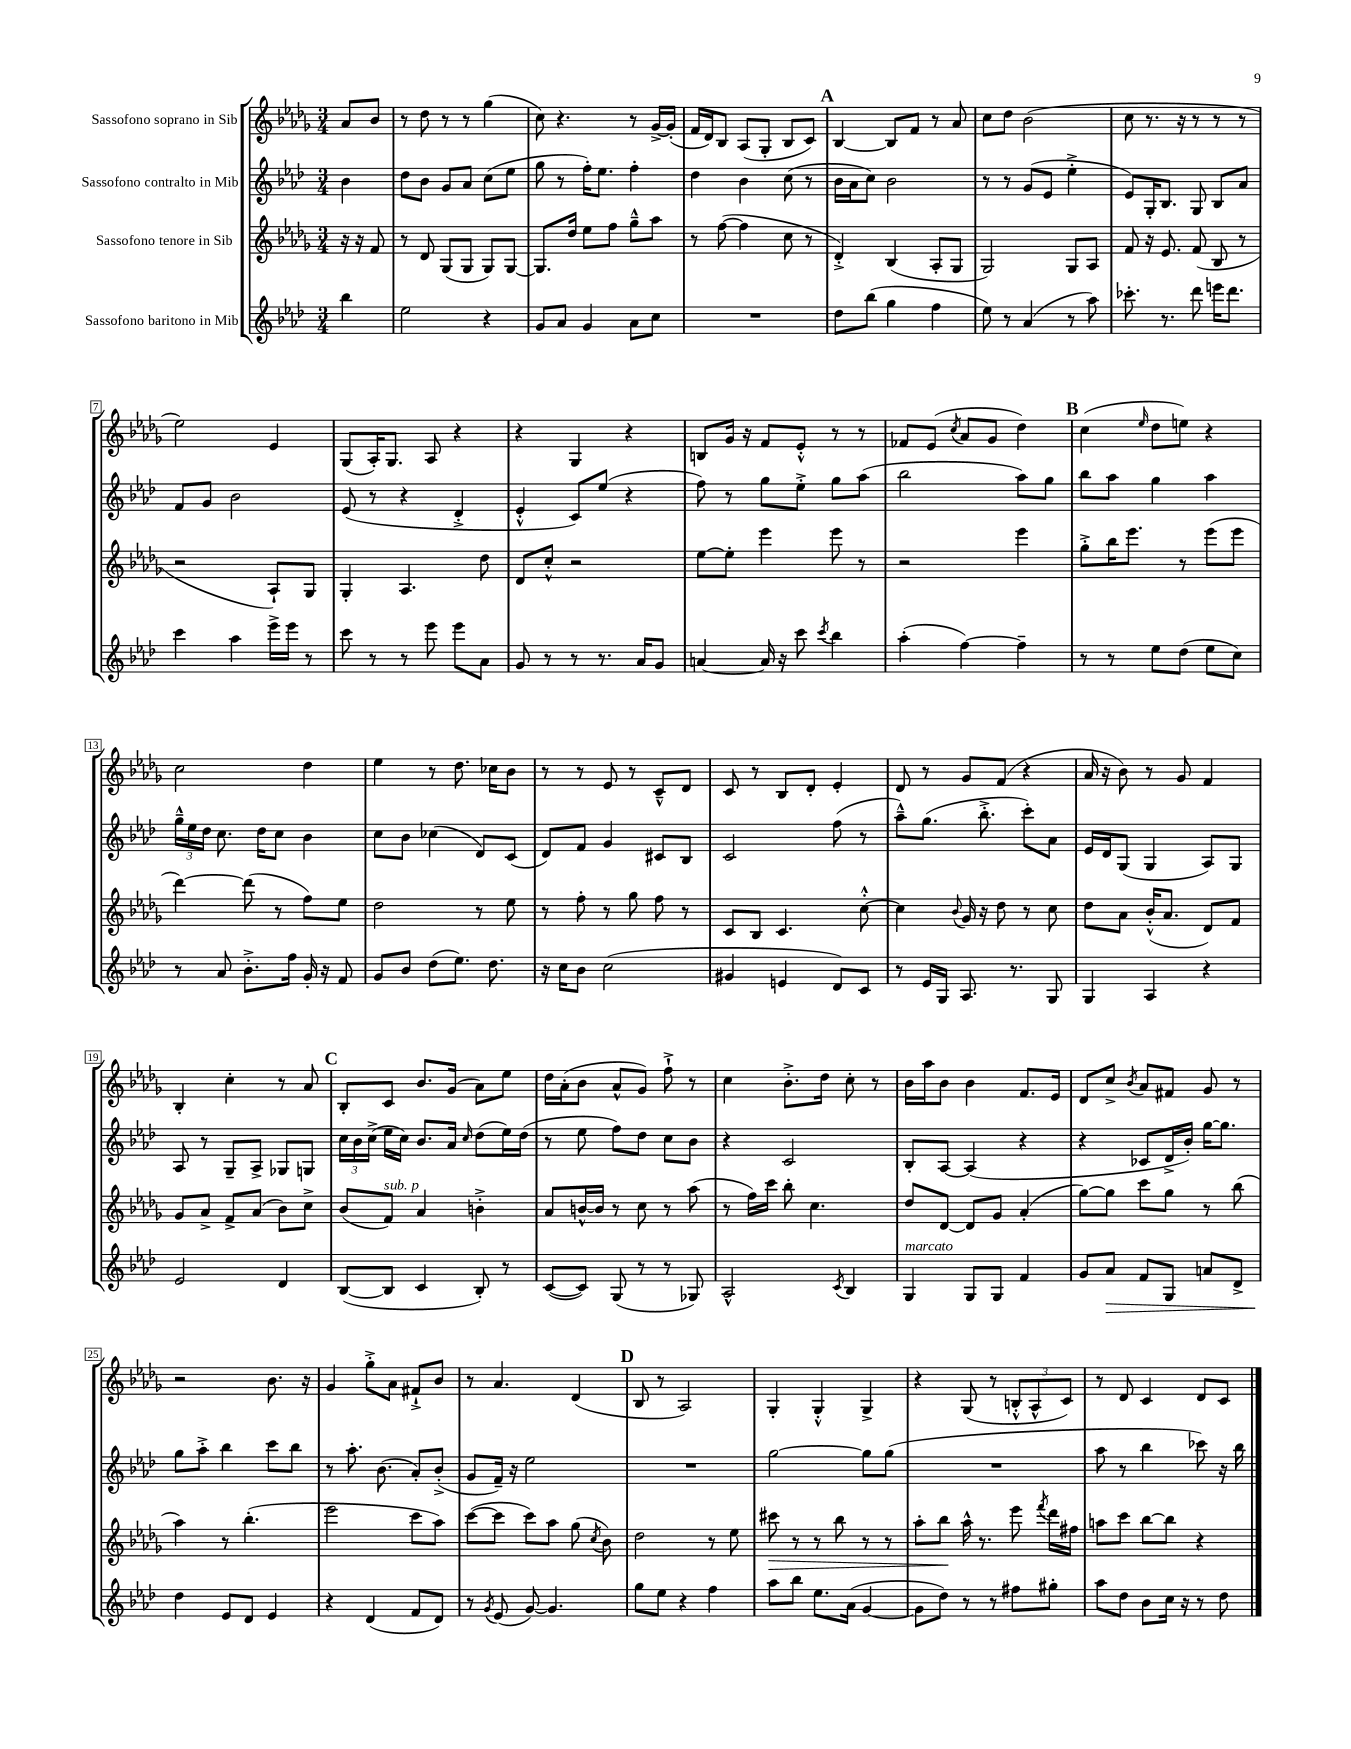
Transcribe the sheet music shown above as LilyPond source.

<<
\new StaffGroup <<
\new Staff = "s0" \with { instrumentName = "Sassofono soprano in Sib" } {
    \clef treble \key des \major \numericTimeSignature \time 3/4 \partial 4
    \autoBeamOff aes'8[ bes'8] |
    r8 des''8 r8 r8 ges''4( |
    c''8) r4. r8 ges'16[~-> ges'16]-.( |
    f'16[ des'16) bes8] aes8[( ges8]-. bes8[ c'8]) |
    \mark \markup { \bold "A" } bes4~ bes8[ f'8] r8 aes'8 |
    c''8[ des''8] bes'2( |
    c''8 r8. r16 r8 r8 r8 |
    ees''2) ees'4 |
    ges8[( aes16-.) ges8.] aes8 r4 |
    r4 ges4 r4 |
    b8[ ges'16] r16 f'8[ ees'8]-.-^ r8 r8 |
    fes'8[ ees'8]( \acciaccatura { c''8 } aes'8[ ges'8] des''4) |
    \mark \markup { \bold "B" } c''4( \grace { ees''16 } des''8[ e''8]) r4 |
    c''2 des''4 |
    ees''4 r8 des''8. ces''16[ bes'8] |
    r8 r8 ees'8 r8 c'8[---^ des'8] |
    c'8 r8 bes8[ des'8]-. ees'4-. |
    des'8 r8 ges'8[ f'8]( r4 |
    aes'16 r16 bes'8) r8 ges'8 f'4 |
    bes4-. c''4-. r8 aes'8 |
    \mark \markup { \bold "C" } bes8[-. c'8] bes'8.[ ges'16]( aes'8[) ees''8] |
    des''16[ aes'16-.( bes'8] aes'8[-^ ges'8]) f''8-!-> r8 |
    c''4 bes'8.[-.-> des''16] c''8-. r8 |
    bes'16[ aes''16 bes'8] bes'4 f'8.[ ees'16] |
    des'8[ c''8]-> \acciaccatura { bes'8 } aes'8[ fis'8] ges'8 r8 |
    r2 bes'8. r16 |
    ges'4 ges''8[-.-> aes'8] fis'8[-!-> bes'8] |
    r8 aes'4. des'4( |
    \mark \markup { \bold "D" } bes8 r8 aes2) |
    ges4-. ges4-.-^ ges4-> |
    r4 ges8( r8 \tuplet 3/2 { b8[-.-^ aes8-^ c'8]) } |
    r8 des'8 c'4 des'8[ c'8] \bar "|." |
}
\new Staff = "s1" \with { instrumentName = "Sassofono contralto in Mib" } {
    \clef treble \key aes \major \numericTimeSignature \time 3/4 \partial 4
    \autoBeamOff bes'4 |
    des''8[ bes'8] g'8[ aes'8] c''8[( ees''8] |
    g''8 r8 f''16[-.) ees''8.] f''4-. |
    des''4 bes'4 c''8( r8 |
    \mark \markup { \bold "A" } bes'16[ aes'16 c''8]) bes'2 |
    r8 r8 g'8[( ees'8] ees''4-.-> |
    ees'8[) g16-. bes8.] g8 bes8[ aes'8] |
    f'8[ g'8] bes'2 |
    ees'8( r8 r4 des'4-.-> |
    ees'4-.-^ c'8[) ees''8]( r4 |
    f''8) r8 g''8[ ees''8]-.-> g''8[ aes''8]( |
    bes''2 aes''8[) g''8] |
    \mark \markup { \bold "B" } bes''8[ aes''8] g''4 aes''4 |
    \tuplet 3/2 { g''16[---^ ees''16 des''16] } c''8. des''16[ c''8] bes'4 |
    c''8[ bes'8] ces''4( des'8[) c'8]( |
    des'8[) f'8] g'4 cis'8[ bes8] |
    c'2 f''8( r8 |
    aes''8[---^) g''8.]( bes''8.-.-> c'''8[-.) aes'8] |
    ees'16[ des'16 g8]( g4 aes8[) g8] |
    aes8 r8 g8[-- aes8]-> ges8[ g8] |
    \mark \markup { \bold "C" } \tuplet 3/2 { c''16[ bes'16 c''16]->( } ees''16[ c''16]) bes'8.[ aes'16] \grace { c''16 } des''8[( ees''16) des''16]( |
    r8 ees''8 f''8[) des''8] c''8[ bes'8] |
    r4 c'2 |
    bes8[-. aes8]~ aes4( r4 |
    r4 ces'8[ des'16-> bes'16]-.) g''16[~ g''8.] |
    g''8[ aes''8]-.-> bes''4 c'''8[ bes''8] |
    r8 aes''8.-. bes'8.( aes'8[-.) bes'8]-.->( |
    g'8[ f'16]--) r16 ees''2 |
    \mark \markup { \bold "D" } R2. |
    g''2~ g''8[ g''8]( |
    R2. |
    aes''8 r8 bes''4 ces'''8) r16 bes''16 \bar "|." |
}
\new Staff = "s2" \with { instrumentName = "Sassofono tenore in Sib" } {
    \clef treble \key des \major \numericTimeSignature \time 3/4 \partial 4
    \autoBeamOff r16 r16 f'8 |
    r8 des'8 ges8[( ges8] ges8[) ges8]~ |
    ges8.[ des''16] ees''8[ f''8] ges''8[---^ aes''8] |
    r8 f''8~( f''4 c''8 r8 |
    \mark \markup { \bold "A" } des'4-.->) bes4( aes8[-. ges8] |
    ges2) ges8[ aes8] |
    f'8 r16 ees'8. f'8( bes8 r8 |
    r2 aes8[-!) ges8] |
    ges4-. aes4. des''8 |
    des'8[ c''8]-.-^ r2 |
    ees''8[~ ees''8]-. ees'''4 ees'''8 r8 |
    r2 ees'''4 |
    \mark \markup { \bold "B" } ges''8[-.-> bes''16 ees'''8.] r8 ees'''8[( ees'''8] |
    des'''4~) des'''8( r8 f''8[) ees''8] |
    des''2 r8 ees''8 |
    r8 f''8-. r8 ges''8 f''8 r8 |
    c'8[ bes8] c'4. c''8~-.-^ |
    c''4 \appoggiatura { bes'8 } ges'16 r16 des''8 r8 c''8 |
    des''8[ aes'8] bes'16[-.-^( aes'8.] des'8[) f'8] |
    ges'8[ aes'8]-> f'8[-> aes'8]( bes'8[) c''8]-> |
    \mark \markup { \bold "C" } bes'8[( f'8]^\markup { \italic "sub. p" }) aes'4 b'4-.-> |
    aes'8[ b'16~-^ b'16] r8 c''8 r8 aes''8( |
    r8 f''16[) c'''16] bes''8-. c''4. |
    des''8[ des'8]~ des'8[ ges'8] aes'4-.( |
    ges''8[~) ges''8] c'''8[ ges''8] r8 bes''8( |
    aes''4) r8 bes''4.-.( |
    ees'''2 c'''8[ aes''8]) |
    c'''8[~( c'''8] c'''8[) aes''8] ges''8( \acciaccatura { c''8 } bes'8) |
    \mark \markup { \bold "D" } des''2 r8 ees''8 |
    cis'''8\> r8 r8 bes''8 r8 r8 |
    aes''8[-. bes''8]\! aes''16-^ r8. ees'''8 \acciaccatura { f'''8 } des'''16[ fis''16] |
    a''8[ c'''8] bes''8[~ bes''8] r4 \bar "|." |
}
\new Staff = "s3" \with { instrumentName = "Sassofono baritono in Mib" } {
    \clef treble \key aes \major \numericTimeSignature \time 3/4 \partial 4
    \autoBeamOff bes''4 |
    ees''2 r4 |
    g'8[ aes'8] g'4 aes'8[ c''8] |
    R2. |
    \mark \markup { \bold "A" } des''8[ bes''8]( g''4 f''4 |
    ees''8) r8 aes'4( r8 aes''8) |
    ces'''8.-. r8. des'''8 e'''16[ des'''8.] |
    c'''4 aes''4 ees'''16[-> ees'''16] r8 |
    c'''8 r8 r8 ees'''8 ees'''8[ aes'8] |
    g'8 r8 r8 r8. aes'16[ g'8] |
    a'4~ a'16 r16 c'''8 \acciaccatura { c'''8 } bes''4 |
    aes''4-.( f''4~) f''4-- |
    \mark \markup { \bold "B" } r8 r8 ees''8[ des''8]( ees''8[ c''8]) |
    r8 aes'8 bes'8.[-.-> f''16] g'16-. r16 f'8 |
    g'8[ bes'8] des''8[( ees''8.]) des''8. |
    r16 c''16[ bes'8] c''2( |
    gis'4 e'4 des'8[) c'8] |
    r8 ees'16[ g16] aes8. r8. g8 |
    g4 aes4 r4 |
    ees'2 des'4 |
    \mark \markup { \bold "C" } bes8[~( bes8] c'4 bes8-.) r8 |
    c'8[~( c'8]) g8( r8 r8 ges8) |
    aes2-^ \acciaccatura { c'8 } bes4 |
    g4^\markup { \italic "marcato" } g8[ g8] f'4 |
    g'8[ aes'8]\> f'8[ g8] a'8[ des'8]-> |
    des''4\! ees'8[ des'8] ees'4 |
    r4 des'4( f'8[ des'8]) |
    r8 \acciaccatura { g'8 } ees'8( g'8~) g'4. |
    \mark \markup { \bold "D" } g''8[ ees''8] r4 f''4 |
    aes''8[ bes''8] ees''8.[ aes'16]( g'4~ |
    g'8[ des''8]) r8 r8 fis''8[ gis''8]-. |
    aes''8[ des''8] bes'8[ c''16] r16 r8 des''8 \bar "|." |
}
>>
>>
\layout { \context { \Score \override BarNumber.stencil = #(make-stencil-boxer 0.1 0.3 ly:text-interface::print) } }
